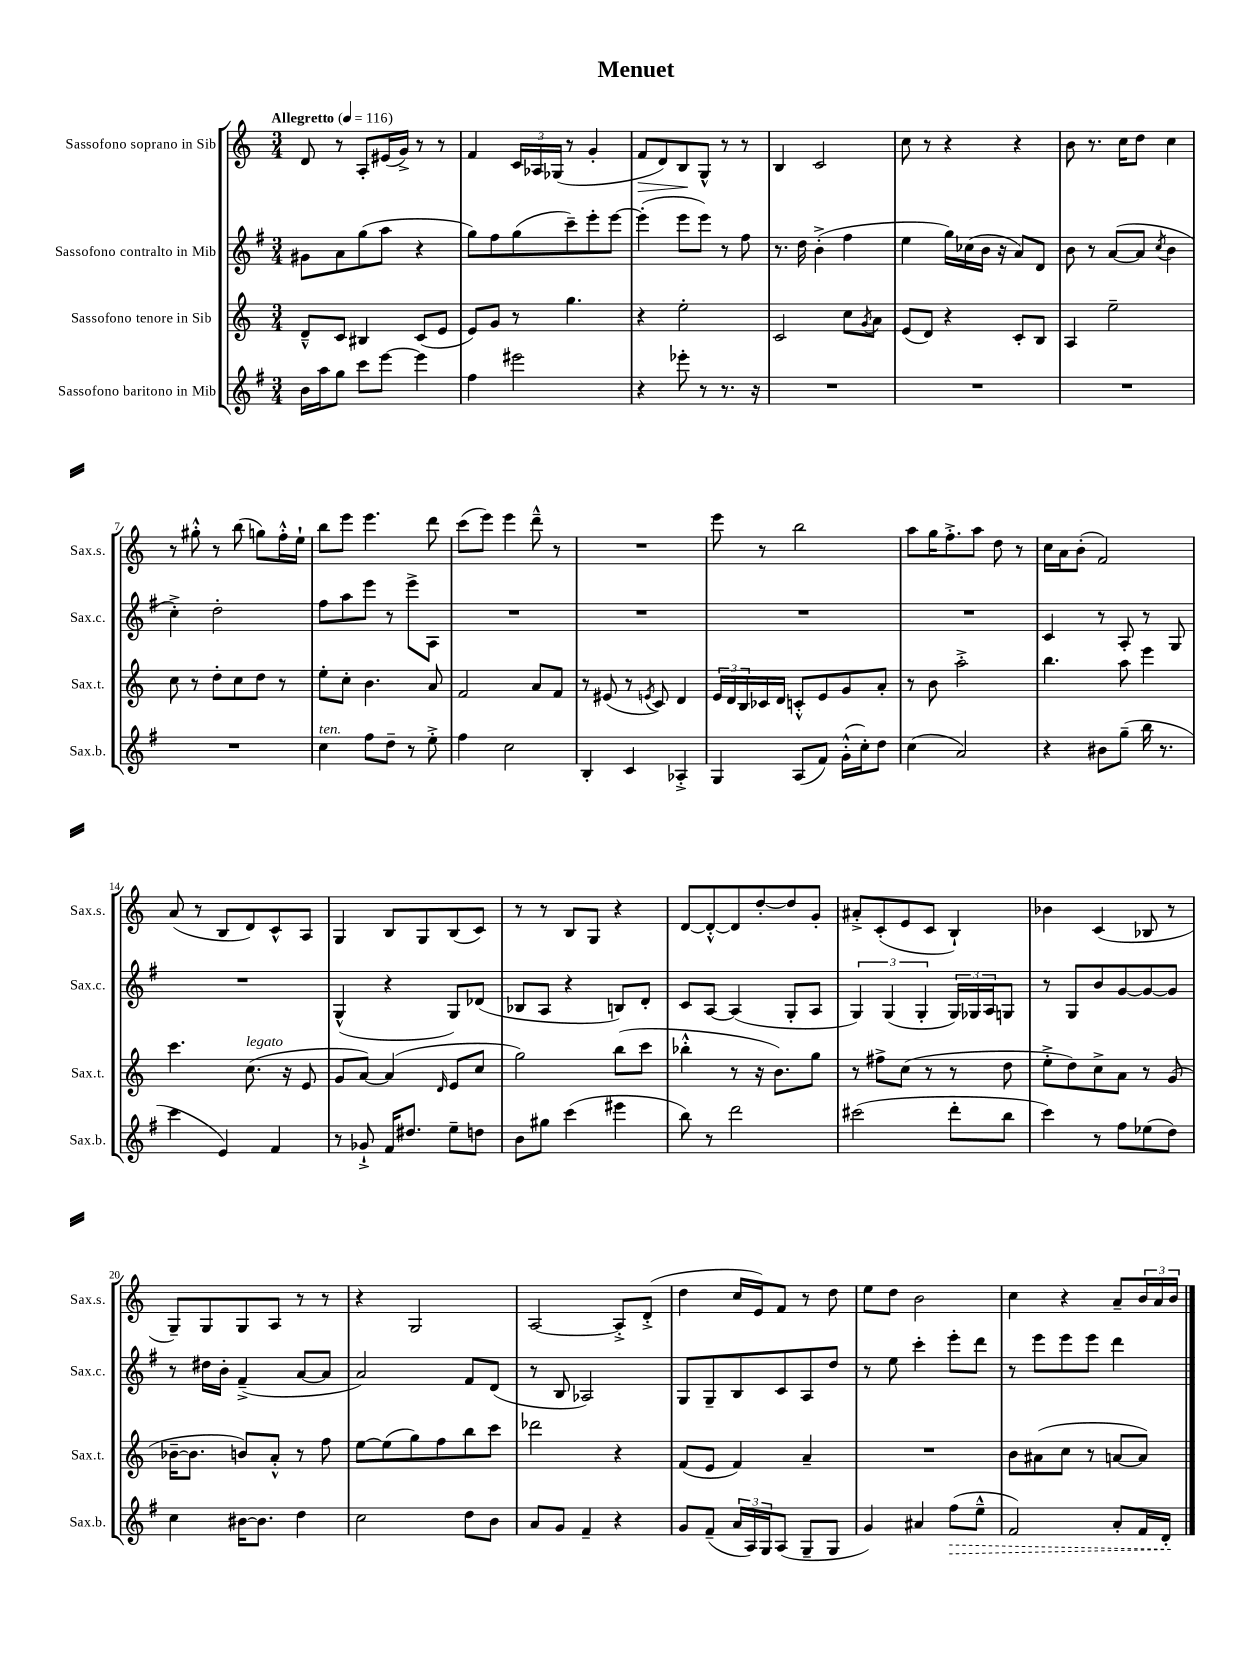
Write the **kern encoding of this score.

**kern	**dynam	**kern	**kern	**kern	**dynam
*part4	*part4	*part3	*part2	*part1	*part1
*staff4	*staff4	*staff3	*staff2	*staff1	*staff1
*I"Sassofono baritono in Mib	*	*I"Sassofono tenore in Sib	*I"Sassofono contralto in Mib	*I"Sassofono soprano in Sib	*
*I'Sax.b.	*	*I'Sax.t.	*I'Sax.c.	*I'Sax.s.	*
*clefG2	*	*clefG2	*clefG2	*clefG2	*
*k[f#]	*	*k[]	*k[f#]	*k[]	*
*M3/4	*	*M3/4	*M3/4	*M3/4	*
*MM116	*	*MM116	*MM116	*MM116	*
=1	=1	=1	=1	=1	=1
!	!	!	!	!LO:TX:a:B:t=Allegretto	!
16b\LL	.	8d~^^/L	8g#X\L	8d/	.
16aa\J	.	.	.	.	.
8gg\J	.	8c/J	8a\	8r	.
8ccc\L	.	4B#X/	(8gg\	8A'/L	.
[8eee\J	.	.	8aa\J	(16e#X/L	.
.	.	.	.	16g^/JJ)	.
4eee\]	.	(8c/L	4r	8r	.
.	.	8e/J	.	8r	.
=2	=2	=2	=2	=2	=2
4ff#\	.	8e/L)	8gg\L)	4f/	.
.	.	8g/J	8ff#\	.	.
2eee#X\	.	8r	(8gg\	24c/LL	.
.	.	.	.	24A-X/	.
.	.	.	.	(24G-X/JJ	.
.	.	4.gg\	8ccc~\)	8r	.
.	.	.	8eee'\	4g'/	.
.	.	.	[8eee\J	.	.
=3	=3	=3	=3	=3	=3
!	!	!	!	!	!LO:HP:b
4r	.	4r	(4eee'\]	8f/L	>
.	.	.	.	8d/)	.
8eee-X'\	.	2ee'\	8eee\L	8B/	.
8r	.	.	8eee\J)	8G^^/J	]
8.r	.	.	8r	8r	.
.	.	.	8ff#\	8r	.
16r	.	.	.	.	.
=4	=4	=4	=4	=4	=4
2.r	.	2c/	8.r	4B/	.
.	.	.	16dd\	.	.
.	.	.	(4b'^\	2c/	.
.	.	8cc\L	4ff#\	.	.
.	.	8qg/	.	.	.
.	.	8a\J	.	.	.
=5	=5	=5	=5	=5	=5
2.r	.	(8e/L	4ee\	8cc\	.
.	.	8d/J)	.	8r	.
.	.	4r	16gg\LL)	4r	.
.	.	.	(16cc-X\	.	.
.	.	.	16b\JJ	.	.
.	.	.	16r	.	.
.	.	8c'/L	8a/L)	4r	.
.	.	8B/J	8d/J	.	.
=6	=6	=6	=6	=6	=6
2.r	.	4A/	8b\	8b\	.
.	.	.	8r	8.r	.
.	.	2ee~\	([8a/L	.	.
.	.	.	.	16cc\KL	.
.	.	.	8a/J]	8dd\J	.
.	.	.	8qcc/	.	.
.	.	.	4b\	4cc\	.
!!LO:LB:g=z
=7	=7	=7	=7	=7	=7
2.r	.	8cc\	4cc'^\)	8r	.
.	.	8r	.	8gg#X'^^\	.
.	.	8dd'\L	2dd'\	8r	.
.	.	8cc\	.	(8bb\	.
.	.	8dd\J	.	8ggn\L)	.
.	.	8r	.	16ff'^^\L	.
.	.	.	.	16ee`\JJ	.
=8	=8	=8	=8	=8	=8
!LO:TX:a:i:t=ten.	!	!	!	!	!
4cc\	.	8ee'\L	8ff#\L	8bb\L	.
.	.	8cc'\J	8aa\	8eee\J	.
8ff#\L	.	4.b\	8eee\J	4.eee\	.
8dd~\J	.	.	8r	.	.
8r	.	.	8eee^\L	.	.
8ee'^\	.	8a/	8A\J	8ddd\	.
=9	=9	=9	=9	=9	=9
4ff#\	.	2f/	2.r	(8ccc\L	.
.	.	.	.	8eee\J)	.
2cc\	.	.	.	4eee\	.
.	.	8a/L	.	8ddd~^^\	.
.	.	8f/J	.	8r	.
=10	=10	=10	=10	=10	=10
4B'/	.	8r	2.r	2.r	.
.	.	(8e#X/	.	.	.
4c/	.	8r	.	.	.
.	.	8qen/	.	.	.
.	.	8c/)	.	.	.
4A-X'^/	.	4d/	.	.	.
=11	=11	=11	=11	=11	=11
4G/	.	24e/LL	2.r	8eee\	.
.	.	24d/	.	.	.
.	.	24B/	.	.	.
.	.	16c-X/	.	8r	.
.	.	16d/JJ	.	.	.
(8A/L	.	8cn'^^/L	.	2bb\	.
8f#/J)	.	8e/	.	.	.
(16g'^^\LL	.	8g/	.	.	.
16cc'\J)	.	.	.	.	.
8dd\J	.	8a'/J	.	.	.
=12	=12	=12	=12	=12	=12
(4cc\	.	8r	2.r	8aa\L	.
.	.	8b\	.	16gg\K	.
.	.	.	.	8.ff'^\	.
2a/)	.	2aa'^\	.	.	.
.	.	.	.	8aa\J	.
.	.	.	.	8dd\	.
.	.	.	.	8r	.
=13	=13	=13	=13	=13	=13
4r	.	4.bb\	4c/	16cc\LL	.
.	.	.	.	16a\J	.
.	.	.	.	(8b'\J	.
8b#X\L	.	.	8r	2f/)	.
(8gg~\J	.	8aa\	8A'/	.	.
16bb\	.	4eee\	8r	.	.
8.r	.	.	.	.	.
.	.	.	8G/	.	.
!!LO:LB:g=z
=14	=14	=14	=14	=14	=14
4ccc\	.	4.ccc\	2.r	(8a/	.
.	.	.	.	8r	.
4e/)	.	.	.	8B/L	.
!	!	!LO:TX:a:i:t=legato	!	!	!
.	.	(8.cc\	.	8d/)	.
4f#/	.	.	.	8c^^/	.
.	.	16r	.	.	.
.	.	8e/	.	8A/J	.
=15	=15	=15	=15	=15	=15
8r	.	8g/L	(4G^^/	4G/	.
8g-X`^/	.	[8a/J)	.	.	.
16f#/KL	.	(4a/]	4r	8B/L	.
8.dd#X/J	.	.	.	.	.
.	.	.	.	8G/	.
.	.	16qqd/	.	.	.
8ee~\L	.	8e/L	8G/L)	(8B/	.
8ddn\J	.	8cc/J	(8d-X/J	8c/J)	.
=16	=16	=16	=16	=16	=16
8b\L	.	2gg\)	8B-X/L	8r	.
8gg#X\J	.	.	8A/J	8r	.
(4ccc\	.	.	4r	8B/L	.
.	.	.	.	8G/J	.
4eee#X\	.	(8bb\L	8Bn/L)	4r	.
.	.	8ccc\J	8d'/J	.	.
=17	=17	=17	=17	=17	=17
8bb\)	.	4bb-X'^^\	8c/L	[8d/L	.
8r	.	.	[8A/J	8d'^^/_	.
2ddd\	.	8r	(4A/]	8d/]	.
.	.	16r	.	[8dd'/	.
.	.	8.b\L)	.	.	.
.	.	.	8G'/L	8dd/]	.
.	.	8gg\J	8A/J	8g'/J	.
=18	=18	=18	=18	=18	=18
(2ccc#X\	.	8r	6G/)	8a#X'^/L	.
.	.	8ff#X^\L	.	(8c'/	.
.	.	.	(6G/	.	.
.	.	(8cc\J	.	8e/	.
.	.	.	6G'/	.	.
.	.	8r	.	8c/J	.
8ddd'\L	.	8r	24G/LL)	4B`/)	.
.	.	.	24G-X/	.	.
.	.	.	24A/J	.	.
8bb\J	.	8dd\	8Gn/J	.	.
=19	=19	=19	=19	=19	=19
4ccc\)	.	8ee'^\L	8r	4b-X\	.
.	.	8dd\)	8G/L	.	.
8r	.	8cc^\	8b/	(4c/	.
8ff#\L	.	8a\J	[8g/	.	.
(8ee-X\	.	8r	8g/_	8B-X/	.
8dd\J)	.	(8g/	8g/J]	8r	.
!!LO:LB:g=z
=20	=20	=20	=20	=20	=20
4cc\	.	[16b-X~\KL	8r	8G~/L)	.
.	.	8.b-\J]	.	.	.
.	.	.	16dd#X\LL	8G/	.
.	.	.	16b'\JJ	.	.
[16b#X\KL	.	8bn/L)	(4f#~^/	8G/	.
8.b#\J]	.	.	.	.	.
.	.	8a'^^/J	.	8A/J	.
4dd\	.	8r	[8a/L	8r	.
.	.	8ff\	8a/J]	8r	.
=21	=21	=21	=21	=21	=21
2cc\	.	[8ee\L	2a/)	4r	.
.	.	(8ee\]	.	.	.
.	.	8gg\)	.	2G/	.
.	.	8ff\	.	.	.
8dd\L	.	8bb\	8f#/L	.	.
8b\J	.	8ccc\J	(8d/J	.	.
=22	=22	=22	=22	=22	=22
8a/L	.	2ddd-X\	8r	[2A/	.
8g/J	.	.	8B/	.	.
4f#~/	.	.	2A-X/)	.	.
4r	.	4r	.	8A'^/L]	.
.	.	.	.	(8d'^/J	.
=23	=23	=23	=23	=23	=23
8g/L	.	(8f/L	8G/L	4dd\	.
(8f#~/J	.	8e/J	8G~/	.	.
24a/LL	.	4f/)	8B/	16cc/LL	.
24A/)	.	.	.	.	.
.	.	.	.	16e/J)	.
24G/J	.	.	.	.	.
(8A/J	.	.	8c/	8f/J	.
8G~/L	.	4a~/	8A/	8r	.
8G/J	.	.	8dd/J	8dd\	.
=24	=24	=24	=24	=24	=24
4g/)	.	2.r	8r	8ee\L	.
.	.	.	8ee\	8dd\J	.
4a#X/	.	.	4ccc'\	2b\	.
!	!LO:HP:b	!	!	!	!
(8ff#\L	>	.	8eee'\L	.	.
8ee~^^\J	.	.	8ddd\J	.	.
=25	=25	=25	=25	=25	=25
2f#/)	.	8b\L	8r	4cc\	.
.	.	(8a#X\	8eee\L	.	.
.	.	8cc\J	8eee\	4r	.
.	.	8r	8eee\J	.	.
8a'/L	.	[8an/L	4ddd\	8a~/L	.
16f#/L	.	8a/J])	.	24b/L	.
.	.	.	.	24a/	.
16d'/JJ	.	.	.	.	.
.	.	.	.	24b/JJ	.
.	]	.	.	.	.
==	==	==	==	==	==
*-	*-	*-	*-	*-	*-
